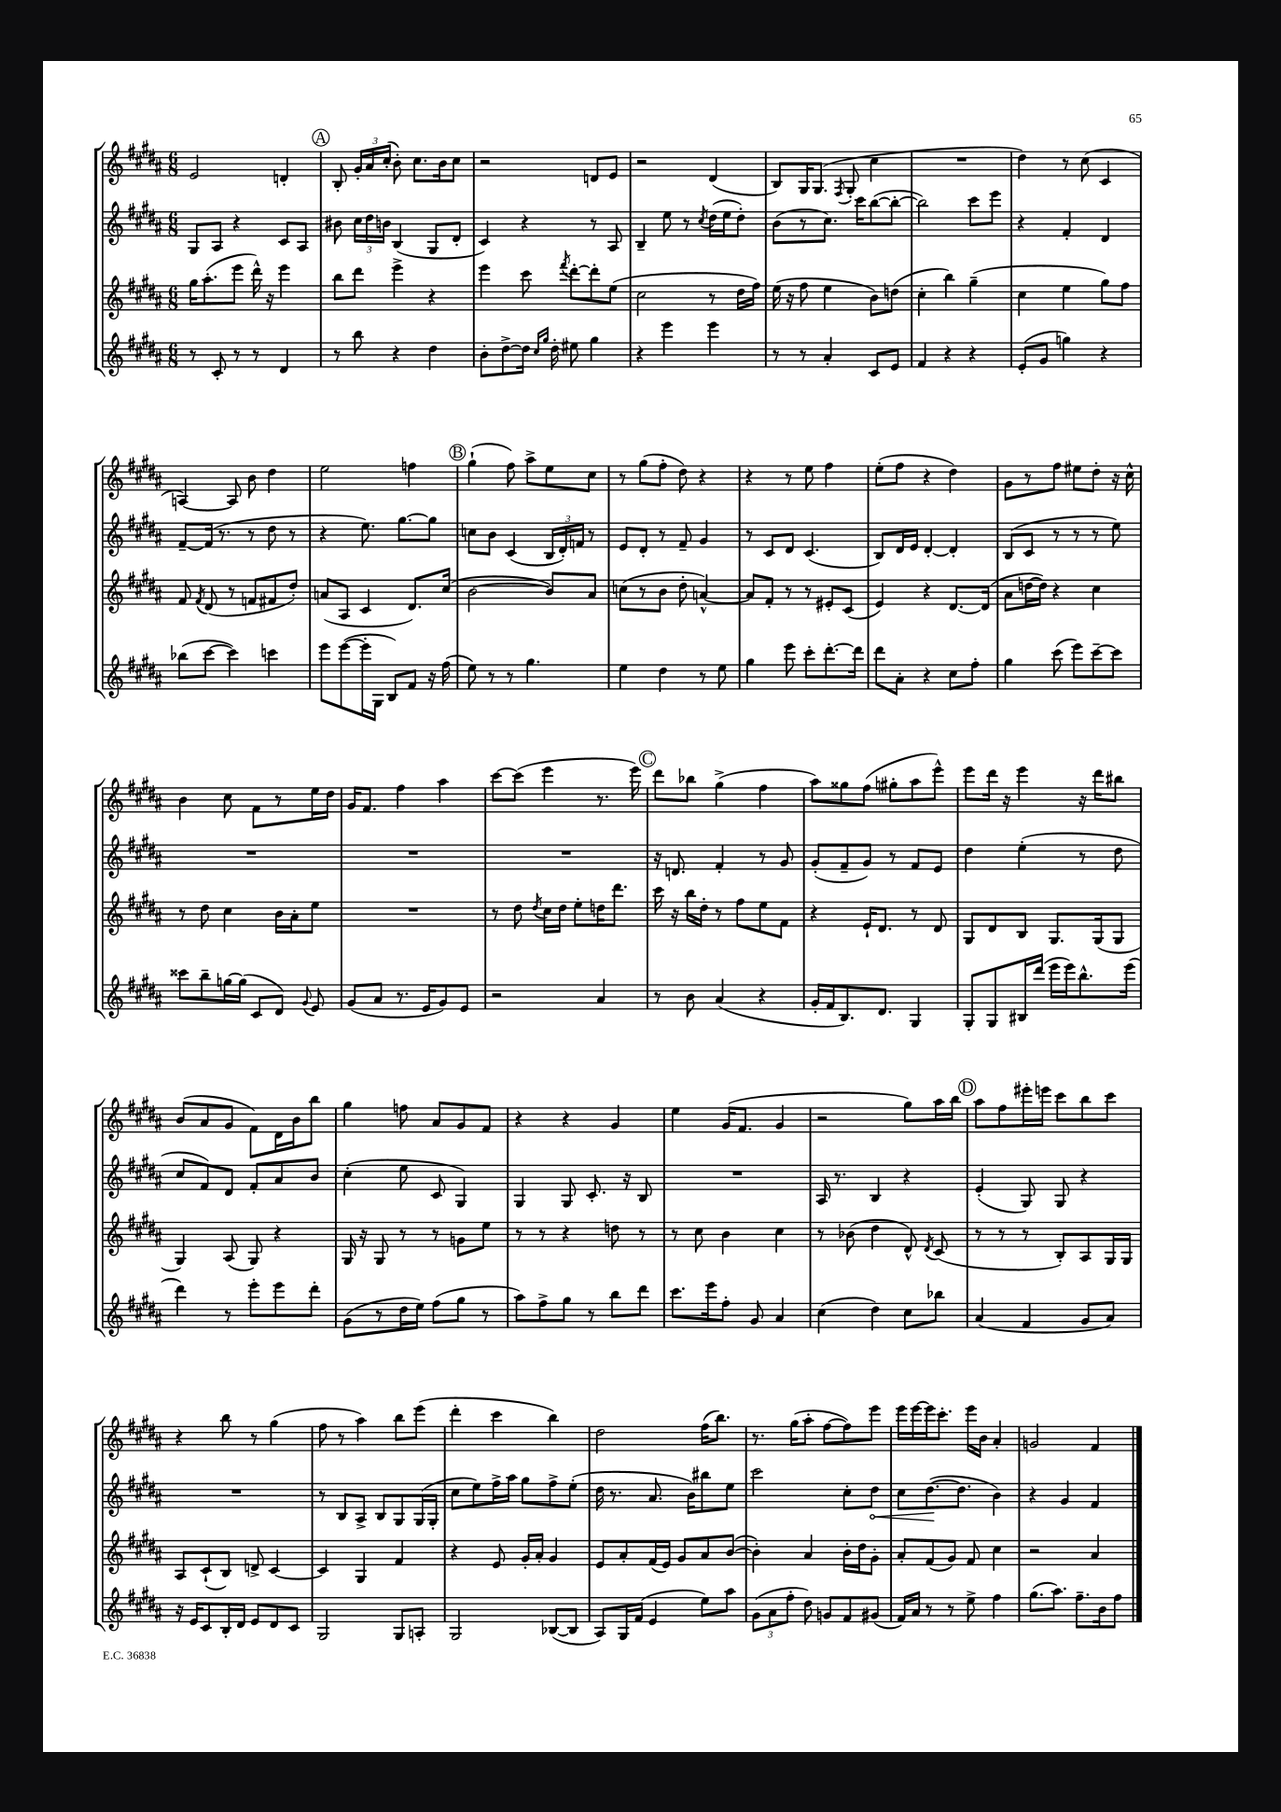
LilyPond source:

<<
\new StaffGroup <<
\new Staff = "s0" {
    \clef treble \key b \major \numericTimeSignature \time 6/8
    \autoBeamOff e'2 d'4-. |
    \mark \markup { \circle "A" } b8-. \tuplet 3/2 { gis'16[-. ais'16 cis''16]-.( } b'8-.) cis''8.[ b'16 cis''8] |
    r2 d'8[ e'8] |
    r2 dis'4( |
    b8[) gis16 gis8.]( \acciaccatura { fis8 } gis8-. cis''4 |
    R2. |
    dis''4) r8 cis''8( cis'4 |
    a4~) a8 b'8 dis''4 |
    e''2 f''4 |
    \mark \markup { \circle "B" } gis''4-!( fis''8) ais''8[-> e''8 cis''8] |
    r8 gis''8[( fis''8]-. dis''8) r4 |
    r4 r8 e''8 fis''4 |
    e''8[-.( fis''8] r4 dis''4) |
    gis'8[ r8 fis''8] eis''8[ dis''8]-. r16 cis''16-^ |
    b'4 cis''8 fis'8[ r8 e''16 dis''16] |
    gis'16[ fis'8.] fis''4 ais''4 |
    cis'''8[~ cis'''8]( e'''4 r8. e'''16) |
    \mark \markup { \circle "C" } dis'''8[ bes''8] gis''4->( fis''4 |
    ais''8[) gisis''8 fis''8]( gis''8[-. ais''8 e'''8]-^) |
    e'''8[ dis'''16] r16 e'''4 r16 dis'''16[ bis''8] |
    b'8[( ais'8 gis'8] fis'8[) dis'16 b'16 b''8] |
    gis''4 f''8 ais'8[ gis'8 fis'8] |
    r4 r4 gis'4 |
    e''4 gis'16[( fis'8.] gis'4 |
    r2 gis''8[) ais''16 b''16] |
    \mark \markup { \circle "D" } ais''8[ fis''8 eis'''16-. e'''16] cis'''8[ b''8 cis'''8] |
    r4 b''8 r8 gis''4( |
    fis''8 r8 ais''4) b''8[ e'''8]( |
    dis'''4-. cis'''4 b''4) |
    dis''2 fis''16[( b''8.]) |
    r8. gis''16[( ais''8]-. fis''8[~ fis''8) e'''8] |
    e'''16[ e'''16~ e'''16 cis'''8.]-. e'''16[ b'16] ais'4-. |
    g'2 fis'4 \bar "|." |
}
\new Staff = "s1" {
    \clef treble \key b \major \numericTimeSignature \time 6/8
    \autoBeamOff gis8[ ais8] r4 cis'8[ ais8] |
    \mark \markup { \circle "A" } bis'8 \tuplet 3/2 { cis''16[ dis''16 b'16] } b4( gis8[ dis'8]-. |
    cis'4) r4 r8 ais8 |
    b4-- e''8 r8 \acciaccatura { cis''8 } dis''16[( e''16 dis''8]-.) |
    b'8[( r8 cis''8.]) cis'''16[ b''8~( b''8]~-. |
    b''2) cis'''8[ e'''8] |
    r4 fis'4-. dis'4 |
    fis'8[~-- fis'16]( r8. r8 dis''8 r8 |
    r4 e''8.) gis''8.[~ gis''8] |
    \mark \markup { \circle "B" } c''8[ b'8] cis'4( \tuplet 3/2 { b16[ dis'16-.) f'16] } r8 |
    e'8[ dis'8]-. r8 fis'8-- gis'4 |
    r8 cis'8[ dis'8] cis'4.( |
    b8[) dis'16 e'16] dis'4~-. dis'4-. |
    b8[( cis'8] r8 r8 r8 e''8) |
    R2. |
    R2. |
    R2. |
    \mark \markup { \circle "C" } r16 d'8. fis'4-. r8 gis'8 |
    gis'8[-.( fis'8-- gis'8]) r8 fis'8[ e'8] |
    dis''4 e''4-.( r8 dis''8 |
    cis''8[ fis'8) dis'8] fis'8[-. ais'8 b'8] |
    cis''4-.( e''8 cis'8 gis4) |
    gis4 gis8 cis'8.-. r16 b8 |
    R2. |
    ais16 r8. b4 r4 |
    \mark \markup { \circle "D" } e'4-.( gis8) gis8 r4 |
    R2. |
    r8 b8[ ais8]-> b8[ gis8 gis16( gis16]-. |
    cis''8[ e''8) fis''16-> ais''16] gis''8[ fis''8-> e''8]-.( |
    dis''16 r8. ais'8. b'16[) bis''8 e''8] |
    cis'''2 cis''8[-. \once \override Hairpin.circled-tip = ##t dis''8]\< |
    cis''8[ dis''8.~\!( dis''8.] b'4) |
    r4 gis'4 fis'4 \bar "|." |
}
\new Staff = "s2" {
    \clef treble \key b \major \numericTimeSignature \time 6/8
    \autoBeamOff gis''16[ ais''8.-.( e'''8] dis'''16-^) r16 e'''4 |
    \mark \markup { \circle "A" } b''8[ dis'''8] e'''4-> r4 |
    e'''4 cis'''8 \acciaccatura { fis'''8 } dis'''8[~-. dis'''8-. e''8]( |
    cis''2 r8 dis''16[ fis''16]) |
    e''16( r16 fis''8 e''4 b'8[) d''8]( |
    cis''4-. b''4) gis''4--( |
    cis''4 e''4 gis''8[) fis''8] |
    fis'8 \acciaccatura { fis'8 } dis'8( r8 f'8[ fis'8 dis''8]-.) |
    a'8[( ais8] cis'4 dis'8.[) cis''16]( |
    \mark \markup { \circle "B" } b'2~ b'8[) ais'8] |
    c''8[( r8 b'8] dis''8-. a'4~-^) |
    a'8[ fis'8]-. r8 r8 eis'8[-. cis'8]( |
    e'4) r4 dis'8.[~ dis'16]( |
    ais'8[ d''16~ d''16]) r4 cis''4 |
    r8 dis''8 cis''4 b'16[ ais'16-. e''8] |
    R2. |
    r8 dis''8 \acciaccatura { dis''8 } cis''16[ dis''16] e''8[-. d''16 dis'''8.] |
    \mark \markup { \circle "C" } cis'''16 r16 b''16[ dis''16]-. r8 fis''8[ e''8 fis'8] |
    r4 e'16[-! dis'8.] r8 dis'8 |
    gis8[ dis'8 b8] gis8.[ gis16( gis8] |
    gis4) ais8( gis8) r4 |
    gis16 r16 gis8 r8 r8 g'8[ e''8] |
    r8 r8 r4 d''8 r8 |
    r8 cis''8 b'4 cis''4 |
    r8 bes'8( dis''4 dis'8-^) \acciaccatura { dis'8 } cis'8( |
    \mark \markup { \circle "D" } r8 r8 r8 b8[-.) ais8 gis16 gis16] |
    ais8[ cis'8-!( b8]) d'8-> cis'4~ |
    cis'4 gis4 fis'4 |
    r4 e'8 gis'16[-. ais'16]-. gis'4 |
    e'8[ ais'8-. fis'16( e'16]) gis'8[ ais'8 b'8]~( |
    b'4-.) ais'4 b'16[-. dis''16 gis'8]-. |
    ais'8[-. fis'8( gis'8]) fis'8 cis''4 |
    r2 ais'4 \bar "|." |
}
\new Staff = "s3" {
    \clef treble \key b \major \numericTimeSignature \time 6/8
    \autoBeamOff r8 cis'8-. r8 r8 dis'4 |
    \mark \markup { \circle "A" } r8 b''8 r4 dis''4 |
    b'8[-. dis''8~-> dis''16] \grace { cis''16[ gis''16] } dis''16-. eis''8 gis''4 |
    r4 e'''4 e'''4 |
    r8 r8 ais'4-. cis'8[ e'8] |
    fis'4 r4 r4 |
    e'8[-.( gis'8] g''4) r4 |
    bes''8[( cis'''8]~ cis'''4) c'''4 |
    e'''8[ e'''8~( e'''16-. gis16] b8[) fis'8] r16 fis''16( |
    \mark \markup { \circle "B" } e''8) r8 r8 gis''4. |
    e''4 dis''4 r8 e''8 |
    gis''4 e'''8 cis'''8[-. dis'''8.~-. dis'''16] |
    dis'''8[ ais'8]-. r4 cis''8[ fis''8]-. |
    gis''4 cis'''8( e'''8[) cis'''8~-- cis'''8] |
    cisis'''8[ b''8-- g''16~ g''16]( cis'8[ dis'8]) \appoggiatura { gis'8 } e'8 |
    gis'8[( ais'8] r8. e'16[ gis'8) e'8] |
    r2 ais'4 |
    \mark \markup { \circle "C" } r8 b'8 ais'4( r4 |
    gis'16[-. fis'16 b8.) dis'8.] gis4 |
    gis8[-. gis8 bis16 dis'''16]( e'''16[ e'''16) b''8.-^ e'''16]( |
    dis'''4) r8 e'''8[-. e'''8 dis'''8]-. |
    gis'8[( r8 dis''16 e''16]) fis''8[( gis''8] r8 |
    ais''8[) fis''8-> gis''8] r8 b''8[ dis'''8] |
    cis'''8.[ e'''16 fis''8]-. gis'8 ais'4 |
    cis''4( dis''4) cis''8[ bes''8] |
    \mark \markup { \circle "D" } ais'4( fis'4 gis'8[ ais'8]) |
    r16 e'16[ cis'8 b16-. dis'16] e'8[ dis'8 cis'8] |
    gis2 gis8[ a8]-. |
    gis2 bes8[~( bes8] |
    ais8[) gis16 fis'16]( e'4 e''8[) ais''8] |
    \tuplet 3/2 { gis'8[( ais'8 fis''8]-. } dis''8) g'8[ fis'8 gis'8]( |
    fis'16[) ais'16] r8 r8 e''8-> fis''4 |
    gis''8.[( ais''8.]) fis''8.[-- b'16 fis''8] \bar "|." |
}
>>
>>
